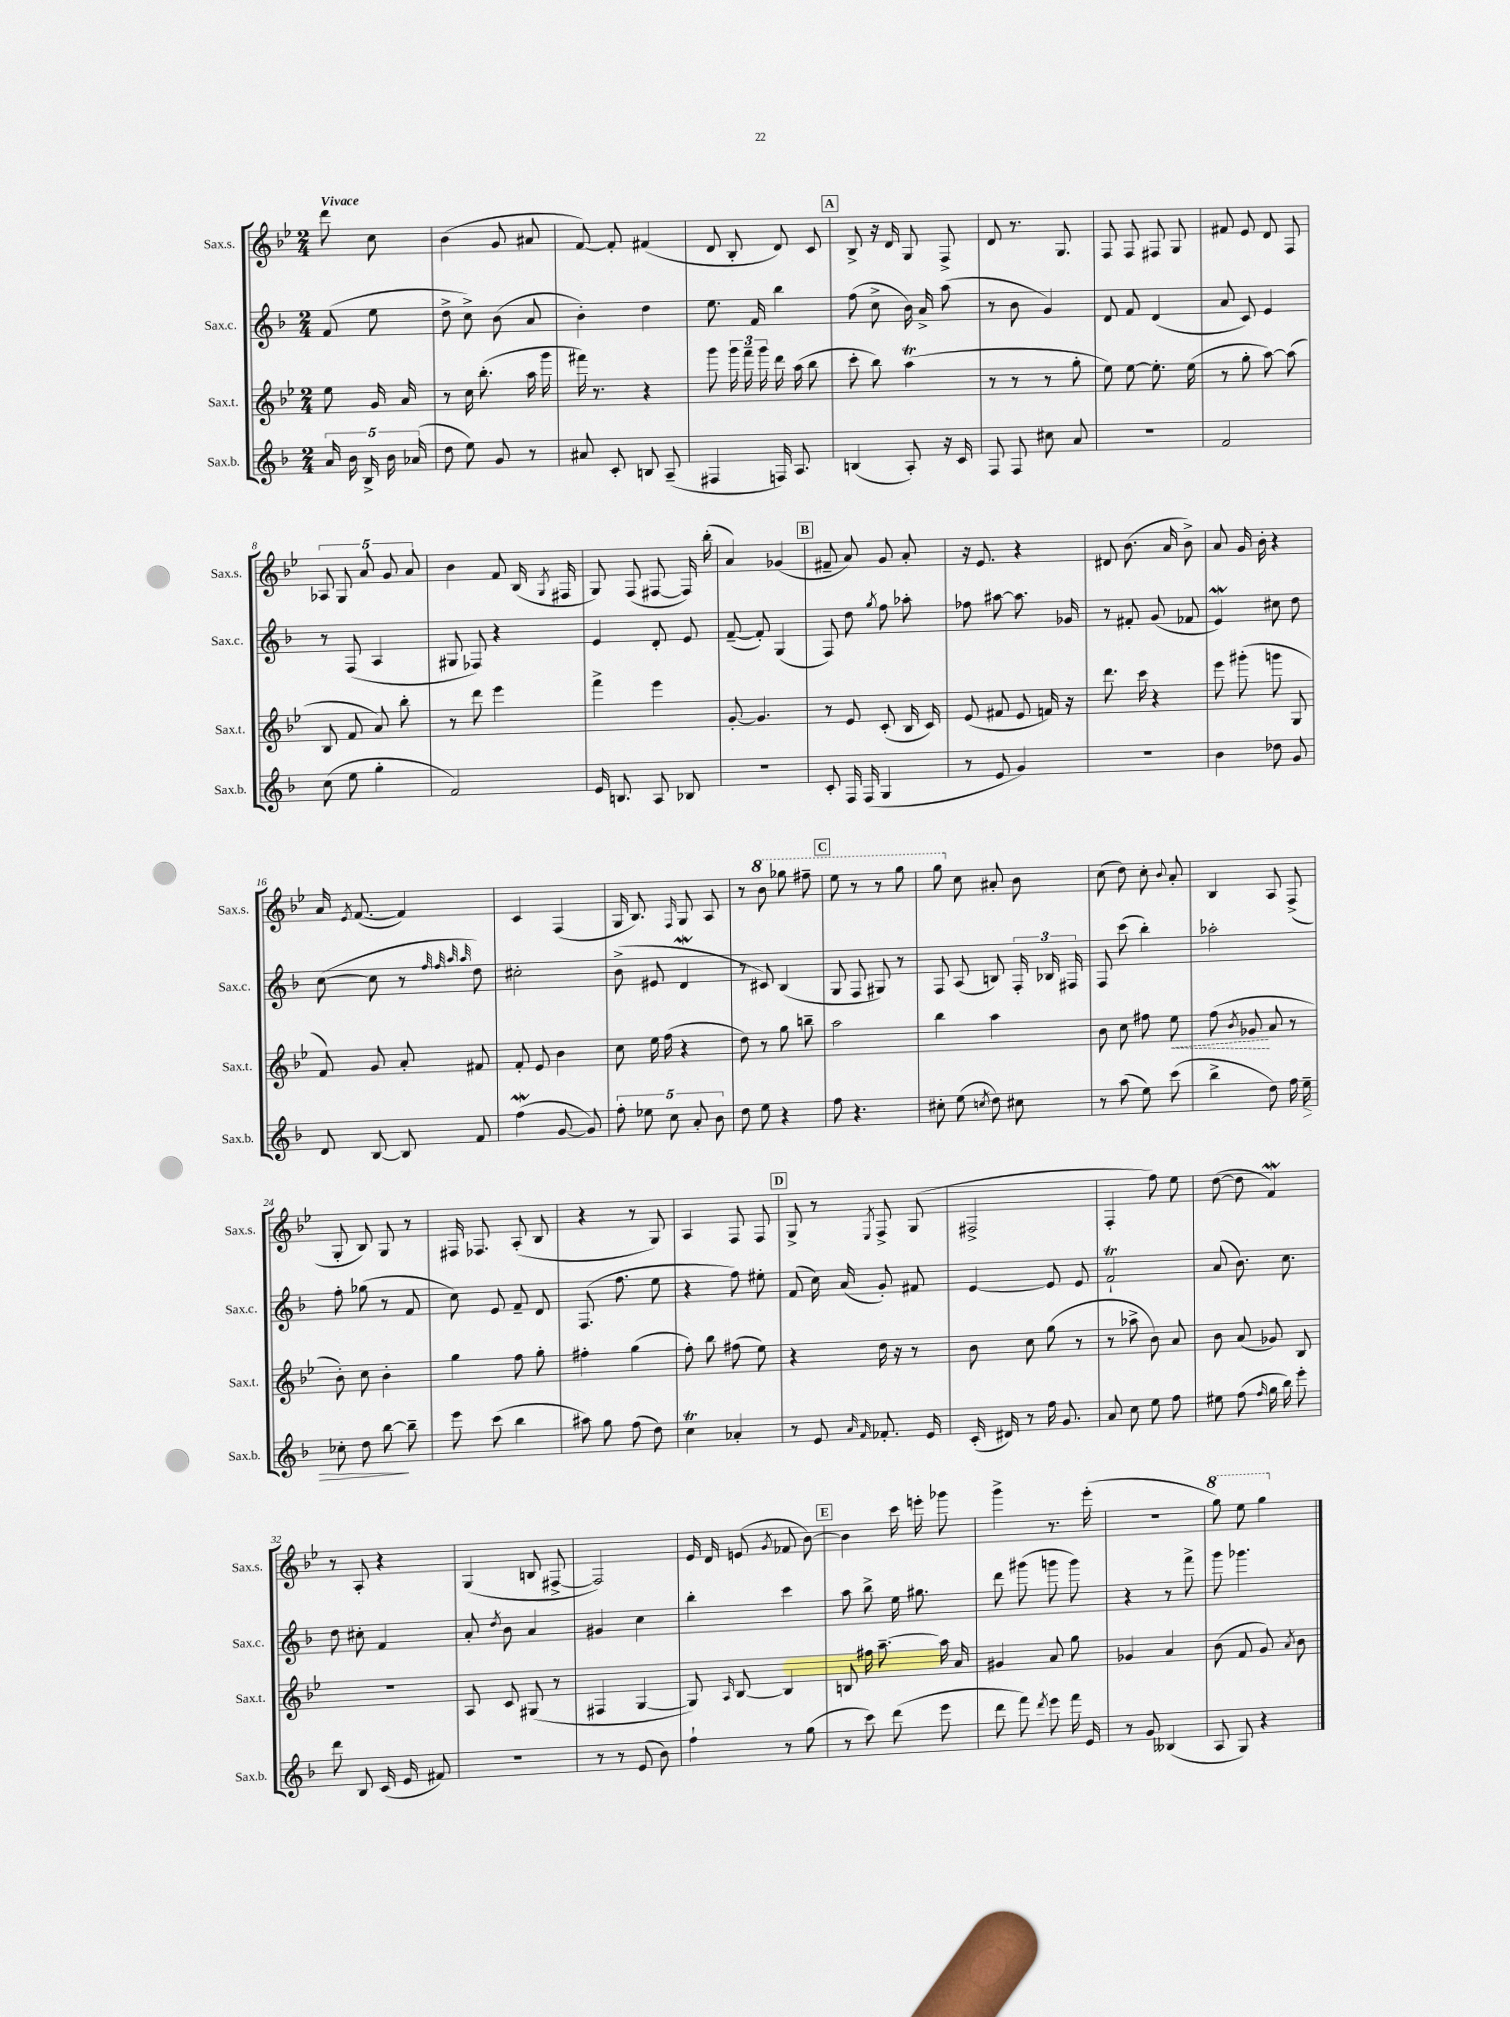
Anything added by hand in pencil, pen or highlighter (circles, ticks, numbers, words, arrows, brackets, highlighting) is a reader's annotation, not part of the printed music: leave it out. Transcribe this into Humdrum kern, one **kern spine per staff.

**kern	**dynam	**kern	**dynam	**kern	**kern
*part4	*part4	*part3	*part3	*part2	*part1
*staff4	*staff4	*staff3	*staff3	*staff2	*staff1
*I"Sax.b.	*	*I"Sax.t.	*	*I"Sax.c.	*I"Sax.s.
*I'Sax.b.	*	*I'Sax.t.	*	*I'Sax.c.	*I'Sax.s.
*clefG2	*	*clefG2	*	*clefG2	*clefG2
*k[b-]	*	*k[b-e-]	*	*k[b-]	*k[b-e-]
*M2/4	*	*M2/4	*	*M2/4	*M2/4
=	=	=	=	=	=
!	!	!	!	!	!LO:TX:a:B:t=Vivace
20a/	.	8ee-\	.	(8f/	8ddd\
20b-\	.	.	.	.	.
20B-^/	.	.	.	.	.
.	.	16g/	.	8ee\	8cc\
20b-\	.	.	.	.	.
.	.	16a/	.	.	.
(20a-X/	.	.	.	.	.
=1	=1	=1	=1	=1	=1
8dd\	.	8r	.	8dd^\	(4b-\
8ee\)	.	16cc\	.	8cc^\)	.
.	.	(8.bb-'\	.	.	.
8g/	.	.	.	(8b-\	8g/
8r	.	16aa\	.	8a/	8a#X/
.	.	16ggg\	.	.	.
=2	=2	=2	=2	=2	=2
8a#X/	.	16fff#X\)	.	4b-'\)	[8f/)
.	.	8.r	.	.	.
8c'/	.	.	.	.	8f'/]
8Bn/	.	4r	.	4dd\	(4f#X/
(8A~/	.	.	.	.	.
=3	=3	=3	=3	=3	=3
4F#X/	.	8ggg\	.	8.ee\	8d/
.	.	24ggg\	.	.	8B-'/
.	.	24fff~\	.	.	.
.	.	.	.	16f/	.
.	.	24ggg\	.	.	.
16Fn/)	.	16ddd\	.	4bb-\	8d/)
8.A/	.	(16aa\	.	.	.
.	.	8bb-\	.	.	8c/
!!LO:REH:place=s1:t=A
=4	=4	=4	=4	=4	=4
(4Bn/	.	8ccc'\	.	(8ff\	8B-^/
.	.	8bb-\)	.	8cc^\	16r
.	.	.	.	.	16d/
8A'/)	.	(4aat\	.	16b-\)	8G/
.	.	.	.	16a^/	.
16r	.	.	.	(8aa\	8F^/
16c/	.	.	.	.	.
=5	=5	=5	=5	=5	=5
8F/	.	8r	.	8r	8d/
8F/	.	8r	.	8b-\	8.r
8cc#X\	.	8r	.	4g/)	.
.	.	.	.	.	8.G/
8a/	.	8gg'\	.	.	.
=6	=6	=6	=6	=6	=6
2r	.	8ee-\)	.	8d/	8F/
.	.	[8ee-\	.	8f/	8F/
.	.	8.ee-'\]	.	(4d/	8F#X/
.	.	.	.	.	8G/
.	.	(16ee-\	.	.	.
=7	=7	=7	=7	=7	=7
2f/	.	8r	.	8a/	8f#X/
.	.	8gg'\	.	8c/)	8e-/
.	.	[8aa\)	.	4e/	8d/
.	.	(8aa\]	.	.	8F/
!!LO:LB:g=z
=8	=8	=8	=8	=8	=8
(8cc\	.	8B-/	.	8r	10A-X/
.	.	.	.	.	10G/
8ee\	.	8f/	.	(8F/	.
.	.	.	.	.	10a/
4gg'\	.	8a/)	.	4A/	.
.	.	.	.	.	10g/
.	.	8bb-'\	.	.	.
.	.	.	.	.	10a/
=9	=9	=9	=9	=9	=9
2f/)	.	8r	.	8G#X/	4b-\
.	.	8ddd\	.	8F-X/)	.
.	.	4eee-\	.	4r	8f/
.	.	.	.	.	(16B-/
.	.	.	.	.	8qG/
.	.	.	.	.	16F#X/
=10	=10	=10	=10	=10	=10
16e/	.	4fff^\	.	4e/	8G/)
8.Bn/	.	.	.	.	.
.	.	.	.	.	(8F/
8A/	.	4eee-\	.	8d'/	[8F#X/
8B-X/	.	.	.	8e/	16F#/])
.	.	.	.	.	(16bb-'\
=11	=11	=11	=11	=11	=11
2r	.	[8g'/	.	([8f~/	4a/)
.	.	4.g/]	.	8f'/])	.
.	.	.	.	(4G/	(4g-X/
!!LO:REH:place=s1:t=B
=12	=12	=12	=12	=12	=12
8c'/	.	8r	.	8F/)	8f#X~/
16F/	.	8e-/	.	8dd\	8a/)
(16F/	.	.	.	.	.
.	.	.	.	8qgg/	.
4G/	.	(8c'/	.	8ff\	8g/
.	.	16B-/	.	8aa-X'\	8a'/
.	.	16c/)	.	.	.
=13	=13	=13	=13	=13	=13
8r	.	(8e-/	.	8ff-X\	16r
.	.	.	.	.	8.e-/
8e/	.	8f#X/	.	[8aa#X\	.
4g/)	.	8e-/	.	8.aa#\]	4r
.	.	16fn/)	.	.	.
.	.	16r	.	16g-X/	.
=14	=14	=14	=14	=14	=14
2r	.	8.ddd\	.	8r	8d#X/
.	.	.	.	8f#X'/	(8.b-\
.	.	16ccc\	.	.	.
.	.	4r	.	(8g/	.
.	.	.	.	.	16a/
.	.	.	.	8f-X/	8b-^\)
=15	=15	=15	=15	=15	=15
4b-\	.	8eee-\	.	4eW/)	8a/
.	.	(8ggg#X'\	.	.	16g/
.	.	.	.	.	16b-'\
8dd-X\	.	8gggn\	.	8cc#X\	4r
8g/	.	8G/	.	8dd\	.
!!LO:LB:g=z
=16	=16	=16	=16	=16	=16
8d/	.	8f/)	.	([8cc\	16a/
.	.	.	.	.	8qe-/
.	.	.	.	.	([8.f/
[8B-/	.	8g/	.	8cc\]	.
8B-/]	.	8a'/	.	8r	4f/])
.	.	.	.	32qqff/	.
.	.	.	.	32qqff/	.
.	.	.	.	32qqaa/	.
.	.	.	.	32qqaa/	.
8f/	.	8f#X/	.	8dd\)	.
=17	=17	=17	=17	=17	=17
(4ffw\	.	8f'/	.	2cc#X'\	4c/
.	.	8e-/	.	.	.
[8g/	.	4b-\	.	.	(4F/
8g/])	.	.	.	.	.
=18	=18	=18	=18	=18	=18
10ff'\	.	8cc\	.	(8b-^\	16G/
.	.	.	.	.	8.B-/)
10ee-X\	.	.	.	.	.
.	.	16ee-\	.	8e#X/	.
.	.	(16ff\	.	.	.
10cc\	.	.	.	.	.
.	.	.	.	.	16qqF/
.	.	4r	.	4dW/	8G/
10a'/	.	.	.	.	.
.	.	.	.	.	8A/
10b-\	.	.	.	.	.
=19	=19	=19	=19	=19	=19
8dd\	.	8dd\)	.	8r	8r
*	*	*	*	*	*8va
8ee\	.	8r	.	8c#X/)	8bb-\
4r	.	8gg\	.	(4B-/	8ggg-X\
.	.	8bbn~\	.	.	8fff#X~\
!!LO:REH:place=s1:t=C
=20	=20	=20	=20	=20	=20
8ff\	.	2aa\	.	8G/	8eee-\
4.r	.	.	.	8F/	8r
.	.	.	.	8G#X/)	8r
.	.	.	.	8r	8ggg\
=21	=21	=21	=21	=21	=21
8cc#X'\	.	4bb-\	.	8F/	8ggg\
*	*	*	*	*	*X8va
(8ee\	.	.	.	(8A/	8cc\
8qccn/	.	.	.	.	.
8dd\)	.	4aa\	.	8Bn/)	8a#X'/
8cc#X\	.	.	.	24F'/	8b-\
.	.	.	.	24B-X/	.
.	.	.	.	24F#X/	.
=22	=22	=22	=22	=22	=22
8r	.	8b-\	.	8F/	(8cc\
(8aa\	.	8cc\	.	(8ccc\	8dd\)
8ee\)	.	8ff#X\	.	4bb-'\)	8cc'\
.	.	.	.	.	8qqb-/
!	!	!	!LO:HP:b	!	!
(8ccc\	.	8ee-\	<	.	8a'/
=23	=23	=23	=23	=23	=23
4bb-^\	.	(8ff\	.	2aa-X'\	4B-/
.	.	8qb-/	.	.	.
.	.	8g-X/	.	.	.
8dd\)	.	8a/	[	.	8A/
16ff\	.	8r	.	.	(8F^/
!	!LO:HP:b	!	!	!	!
16ee~\	>	.	.	.	.
!!LO:LB:g=z
=24	=24	=24	=24	=24	=24
8cc-X'\	.	8b-'\)	.	8ff'\	8G'/
8dd\	.	8cc\	.	(8gg-X\	8B-/)
[8bb-\	.	4b-'\	.	8r	8G/
8bb-~\]	]	.	.	8f/	8r
=25	=25	=25	=25	=25	=25
8eee\	.	4gg\	.	8cc\)	16F#X/
.	.	.	.	.	8.F-X/
(8ccc\	.	.	.	8e/	.
4bb-\	.	8ff\	.	8f~/	(8A'/
.	.	8gg'\	.	8d/	8B-/
=26	=26	=26	=26	=26	=26
8aa#X\)	.	4ff#X'\	.	(8.F/	4r
8gg\	.	.	.	.	.
.	.	.	.	8.ff\	.
(8ff\	.	(4gg\	.	.	8r
8dd\)	.	.	.	8ee\	8G/)
=27	=27	=27	=27	=27	=27
4ccT\	.	8ff'\)	.	4r	4A/
.	.	8bb-\	.	.	.
4a-X'/	.	(8ff#X\	.	8ff\)	8F/
.	.	8ee-\)	.	8ee#X'\	8F/
!!LO:REH:place=s1:t=D
=28	=28	=28	=28	=28	=28
8r	.	4r	.	(8f/	8G^/
8e/	.	.	.	16cc\)	8r
.	.	.	.	(16a/	.
16qqa/	.	.	.	.	.
16qqf/	.	.	.	.	8qE-/
8.f-X'/	.	16dd\	.	8g'/)	8F^/
.	.	16r	.	.	.
.	.	8r	.	8f#X/	(8G/
16e/	.	.	.	.	.
=29	=29	=29	=29	=29	=29
(16c'/	.	8b-\	.	[4e/	2F#X^/
16d#X/)	.	.	.	.	.
8r	.	8cc\	.	.	.
16ff\	.	(8gg\	.	8e/]	.
8.g/	.	.	.	.	.
.	.	8r	.	8e/	.
=30	=30	=30	=30	=30	=30
8a/	.	8r	.	2fT`/	4F'/
8cc\	.	8aa-X^\	.	.	.
8ee\	.	8b-\)	.	.	8ff\)
8ff\	.	8a/	.	.	8ee-\
=31	=31	=31	=31	=31	=31
8ee#X\	.	8b-\	.	(8a/	([8dd\
(8ff\	.	(8a/	.	8.b-\)	8dd\]
16qqff/	.	.	.	.	.
16gg\	.	8g-X/)	.	.	4fW/)
16bb-\)	.	.	.	8.cc\	.
8eee'\	.	8B-/	.	.	.
!!LO:LB:g=z
=32	=32	=32	=32	=32	=32
8ddd\	.	2r	.	8dd\	8r
8B-/	.	.	.	8cc#X'\	8A'/
(16c/	.	.	.	4f/	4r
16e/	.	.	.	.	.
8f#X/)	.	.	.	.	.
=33	=33	=33	=33	=33	=33
2r	.	8A/	.	8a'/	(4G/
.	.	.	.	8qdd/	.
.	.	8c/	.	8b-\	.
.	.	(8G#X/	.	4a/	8Bn/
.	.	8r	.	.	[8F#X^/
=34	=34	=34	=34	=34	=34
8r	.	4F#X/	.	4g#X/	2F#/])
8r	.	.	.	.	.
(8e/	.	[4G/	.	4cc\	.
8b-\)	.	.	.	.	.
=35	=35	=35	=35	=35	=35
4ff`\	.	8G/])	.	4bb-'\	16e-/
.	.	.	.	.	16d/
.	.	16qqA/	.	.	.
.	.	[8B-/	.	.	(8en/
.	.	.	.	.	8qg/
8r	.	4B-/]	.	4ccc\	8f-X/
(8gg\	.	.	.	.	[8b-\)
!!LO:REH:place=s1:t=E
=36	=36	=36	=36	=36	=36
8r	.	8Bn/	.	8aa\	4b-\]
8ccc\)	.	16ff#X\	.	8bb-^\	.
.	.	[8.aa~\	.	.	.
(8ddd\	.	.	.	16ee\	16ccc\
.	.	.	.	8.gg#X\	16eeen'\
8eee\	.	16aa\]	.	.	8ggg-X\
.	.	16a/	.	.	.
=37	=37	=37	=37	=37	=37
8ddd\	.	4g#X/	.	8ddd\	4ggg^\
8fff\)	.	.	.	(8ggg#X\	.
8qddd/	.	.	.	.	.
8eee\	.	8a/	.	8gggn\	8.r
16fff\	.	8gg\	.	8ggg\)	.
16e/	.	.	.	.	(16eee-'\
=38	=38	=38	=38	=38	=38
8r	.	4g-X/	.	4r	2r
8g/	.	.	.	.	.
(4B--X/	.	4a/	.	8r	.
.	.	.	.	8fff^\	.
=39	=39	=39	=39	=39	=39
*	*	*	*	*	*8va
8A/	.	(8b-\	.	8ggg\	8ggg\)
8G/)	.	8f/	.	4.ggg-X\	8eee-\
4r	.	8g/)	.	.	4ggg\
.	.	8qa/	.	.	.
.	.	8b-\	.	.	.
*	*	*	*	*	*X8va
==	==	==	==	==	==
*-	*-	*-	*-	*-	*-
